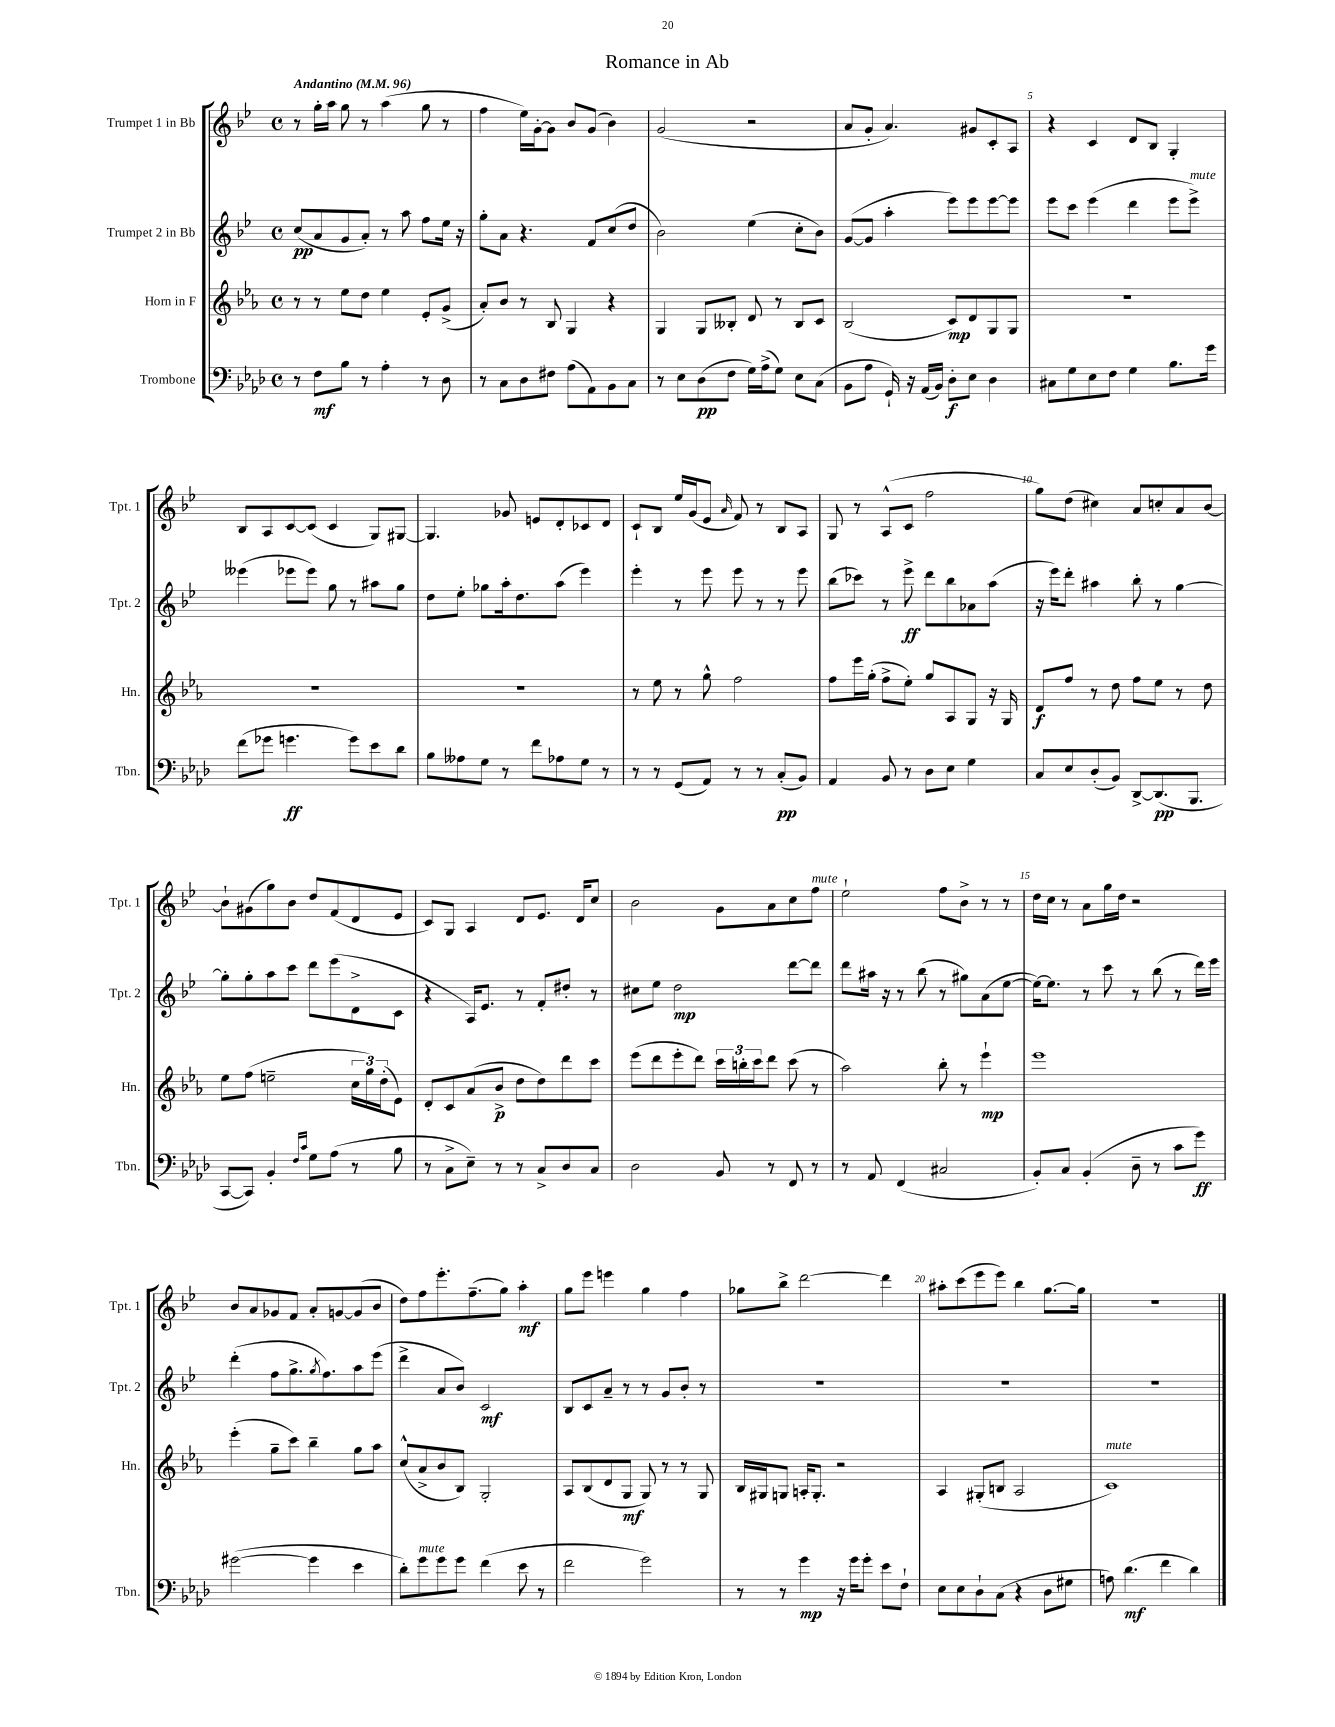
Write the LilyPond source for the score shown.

\header { title = "Romance in Ab" }
<<
\new StaffGroup <<
\new Staff = "s0" \with { instrumentName = "Trumpet 1 in Bb" shortInstrumentName = "Tpt. 1" } {
    \clef treble \key bes \major \defaultTimeSignature \time 4/4 \tempo "Andantino" 4 = 96
    r8 g''16-. a''16 g''8 r8 a''4( g''8 r8 |
    f''4 ees''16) g'16~-. g'8 bes'8 g'8( bes'4) |
    g'2( r2 |
    a'8 g'8-. a'4.) gis'8 c'8-. a8 |
    r4 c'4 d'8 bes8 g4-. |
    bes8 a8 c'8~ c'8( c'4 g8) gis8~ |
    gis4. ges'8 e'8 d'8-. ces'8 d'8 |
    c'8-! bes8 ees''16 g'16( ees'8 \grace { a'16 } f'8) r8 bes8 a8 |
    g8 r8 a8-^( c'8 f''2 |
    g''8) d''8( cis''4) a'8 c''8-. a'8 bes'8~ |
    bes'8-! gis'8( g''8) bes'8 d''8 f'8( d'8 ees'8 |
    c'8) g8 a4 d'8 ees'8. d'16 c''8 |
    bes'2 g'8 a'8 c''8 f''8^\markup { \italic "mute" } |
    ees''2-! f''8 bes'8-> r8 r8 |
    d''16 c''16 r8 a'8 g''16 d''16 r2 |
    bes'8 a'8 ges'8 f'8 a'8-. g'8~ g'8( bes'8 |
    d''8) f''8 ees'''8.-. f''8.--( g''8) a''4-.\mf |
    g''8 ees'''8 e'''4 g''4 f''4 |
    ges''8 bes''8-> d'''2~ d'''4 |
    ais''8-. c'''8( ees'''8 ees'''8) bes''4 g''8.~ g''16 |
    R1 \bar "|." |
}
\new Staff = "s1" \with { instrumentName = "Trumpet 2 in Bb" shortInstrumentName = "Tpt. 2" } {
    \clef treble \key bes \major \defaultTimeSignature \time 4/4
    c''8\pp( a'8 g'8 a'8-.) r8 a''8 f''8 ees''16 r16 |
    g''8-. a'8 r4. f'8 c''8( d''8 |
    bes'2) ees''4( c''8-. bes'8) |
    g'8~( g'8 a''4-. ees'''8) ees'''8 ees'''8~ ees'''8 |
    ees'''8 c'''8 ees'''4( d'''4 ees'''8 ees'''8->^\markup { \italic "mute" }) |
    eeses'''4( ees'''8 ees'''8) g''8 r8 ais''8 g''8 |
    d''8 ees''8-. ges''8 a''16-. d''8. a''8( ees'''4) |
    ees'''4-. r8 ees'''8 ees'''8 r8 r8 ees'''8 |
    bes''8( ces'''8) r8 ees'''8->\ff d'''8 bes''8 aes'8 a''8( |
    r16 ees'''16) d'''8-. ais''4 bes''8-. r8 g''4~ |
    g''8-. g''8-. a''8 c'''8 d'''8 ees'''8( d'8-> c'8 |
    r4 a16) ees'8. r8 f'8-. dis''8-. r8 |
    cis''8 ees''8 d''2\mp d'''8~ d'''8 |
    d'''8 ais''16 r16 r8 bes''8( r8 gis''8) a'8( ees''8~ |
    ees''16~) ees''8. r8 c'''8 r8 bes''8( r8 d'''16) ees'''16 |
    d'''4-.( f''8 g''8.-> \acciaccatura { g''8 } f''8.) a''8 ees'''8( |
    d'''4-> a'8 bes'8) c'2\mf |
    bes8 c'8 a'8-- r8 r8 g'8 bes'8-. r8 |
    R1 |
    R1 |
    R1 \bar "|." |
}
\new Staff = "s2" \with { instrumentName = "Horn in F" shortInstrumentName = "Hn." } {
    \clef treble \key ees \major \defaultTimeSignature \time 4/4
    r8 r8 ees''8 d''8 ees''4 ees'8-. g'8->( |
    aes'8-.) bes'8 r8 bes8 g4 r4 |
    g4 g8 beses8-. d'8 r8 beses8 c'8 |
    bes2( c'8\mp) d'8 g8 g8 |
    R1 |
    R1 |
    R1 |
    r8 ees''8 r8 g''8-^ f''2 |
    f''8 ees'''16 g''16-.( f''8-> ees''8-.) g''8 aes8 g8 r16 g16 |
    d'8\f f''8 r8 d''8 f''8 ees''8 r8 d''8 |
    ees''8 f''8( e''2-- \tuplet 3/2 { c''16 g''16) d''16-.( } ees'8) |
    d'8-. c'8 aes'8( bes'8->\p d''8 d''8) d'''8 c'''8 |
    ees'''8( d'''8 ees'''8-. d'''8) \tuplet 3/2 { c'''16 b''16-. c'''16 } d'''8 c'''8( r8 |
    aes''2) bes''8-. r8 ees'''4-!\mp |
    ees'''1 |
    ees'''4-.( g''8-- c'''8) bes''4-- g''8 aes''8 |
    c''8-^( aes'8-> bes'8 bes8) g2-. |
    aes8 bes8( d'8 g8\mf g8) r8 r8 g8 |
    bes16 gis16 g8 a16-. g8.-. r2 |
    aes4 gis8-.( b8 aes2 |
    c'1^\markup { \italic "mute" }) \bar "|." |
}
\new Staff = "s3" \with { instrumentName = "Trombone" shortInstrumentName = "Tbn." } {
    \clef bass \key aes \major \defaultTimeSignature \time 4/4
    r8 f8\mf bes8 r8 aes4-. r8 des8 |
    r8 c8 des8 fis8 aes8( aes,8) bes,8 c8 |
    r8 ees8 des8\pp( f8 g16) aes16->( g8) ees8 c8( |
    bes,8 aes8 g,16-!) r16 aes,16( bes,16) des8-.\f ees8 des4 |
    cis8 g8 ees8 f8 g4 bes8. g'16 |
    f'8( ges'8 g'4.\ff g'8) ees'8 des'8 |
    bes8 aeses8 g8 r8 f'8 aes8 g8 r8 |
    r8 r8 g,8( aes,8) r8 r8 c8-.\pp( bes,8) |
    aes,4 bes,8 r8 des8 ees8 g4 |
    c8 ees8 des8-.( bes,8) des,8~-> des,8.\pp( bes,,8. |
    c,8~ c,8) bes,4-. \grace { f16 c'16 } g8 aes8( r8 bes8 |
    r8 c8-> ees8--) r8 r8 c8-> des8 c8 |
    des2 bes,8 r8 f,8 r8 |
    r8 aes,8 f,4( cis2 |
    bes,8-.) c8 bes,4-.( des8-- r8 c'8 g'8\ff) |
    gis'2~( gis'4 ees'4 |
    des'8-.) g'8^\markup { \italic "mute" } g'8 g'8 f'4( ees'8 r8 |
    f'2 g'2) |
    r8 r8 g'4\mp r16 g'16 g'8-. ees'8 f8-! |
    ees8 ees8 des8-! c8( r4 des8 gis8 |
    a8) des'4.\mf( f'4 des'4) \bar "|." |
}
>>
>>
\layout { \context { \Score \override BarNumber.break-visibility = ##(#f #t #t) barNumberVisibility = #(every-nth-bar-number-visible 5) } }
